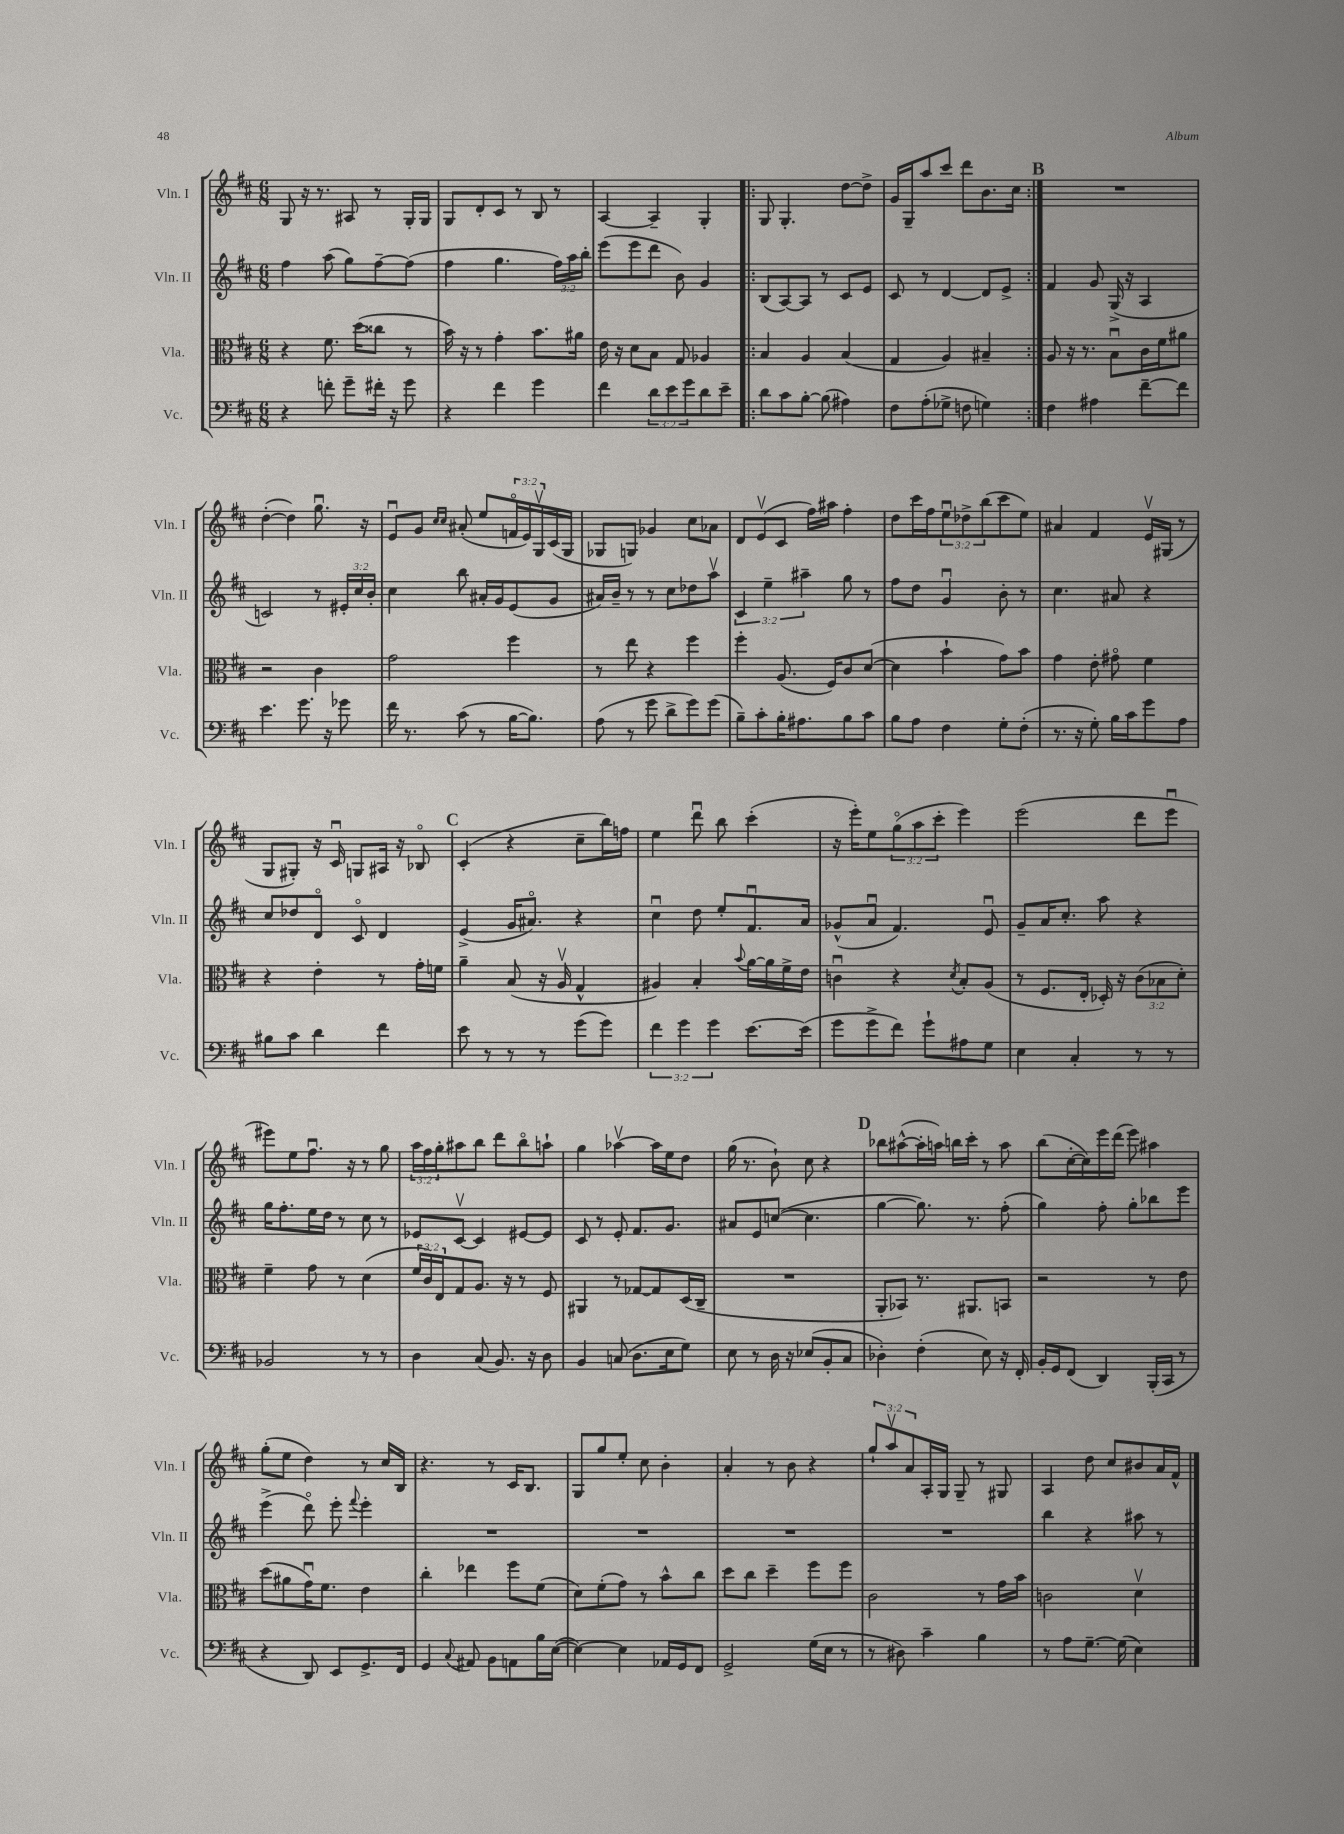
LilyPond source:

<<
\new StaffGroup <<
\new Staff = "s0" \with { instrumentName = "Vln. I" shortInstrumentName = "Vln. I" } {
    \clef treble \key d \major \numericTimeSignature \time 6/8 \override Staff.TupletNumber.text = #tuplet-number::calc-fraction-text
    g8 r16 r8. ais8 r8 g16-. g16 |
    g8 d'8-. cis'8 r8 b8 r8 |
    a4~ a4-- g4-. |
    \repeat volta 2 { g8 g4.-. d''8~ d''8-> |
    g'16 g16-- a''8 cis'''8 d'''8 b'8. cis''16 | }
    \mark \markup { \bold "B" } R2. |
    d''4~-.( d''4) g''8.\downbow r16 |
    e'8\downbow g'8 \grace { cis''16 cis''16 } ais'8-.( e''8 \tuplet 3/2 { f'16\flageolet e'16) g16\upbow } cis'16( g16 |
    ges8 g8) ges'4 cis''8 aes'8 |
    d'8 e'8\upbow( cis'8 fis''16) ais''16 fis''4-. |
    d''8 cis'''16 fis''16 \tuplet 3/2 { e''8\downbow des''8-> b''8( } cis'''8 e''8) |
    ais'4 fis'4 e'16\upbow gis16( r8 |
    g8 gis8-.) r16 cis'16\downbow g8 ais16 r16 bes8\flageolet |
    \mark \markup { \bold "C" } cis'4-.( r4 cis''8-- b''16) f''16 |
    e''4 d'''8\downbow b''8 cis'''4-.( |
    r16 e'''16-.) e''8 \tuplet 3/2 { g''8\flageolet( a''8 cis'''8-. } e'''4) |
    e'''2( d'''8 e'''8\downbow |
    eis'''8) e''8 fis''8.\downbow r16 r8 g''8 |
    \tuplet 3/2 { a''16 fis''16 g''16-. } ais''8 b''8 d'''8 b''8\flageolet a''8-! |
    g''4 aes''4~\upbow aes''16 e''16 d''8 |
    g''16( r8. b'8-!) cis''8 r4 |
    \mark \markup { \bold "D" } bes''8 ais''8~-^( ais''16-. a''16) b''16 cis'''16-. r8 a''8 |
    b''8( cis''16~-. cis''16) e'''16 d'''16( e'''8) ais''4 |
    g''8-.( e''8 d''4) r8 cis''16 b16 |
    r4. r8 cis'16 b8. |
    g8 g''8 e''8-. cis''8 b'4-. |
    a'4-. r8 b'8 r4 |
    \tuplet 3/2 { g''8-! a''8\upbow a'8 } a16-. g16 g8-- r8 gis8 |
    a4 d''8 cis''8 bis'8 a'16 fis'16-^ \bar "|." |
}
\new Staff = "s1" \with { instrumentName = "Vln. II" shortInstrumentName = "Vln. II" } {
    \clef treble \key d \major \numericTimeSignature \time 6/8 \override Staff.TupletNumber.text = #tuplet-number::calc-fraction-text
    fis''4 a''8( g''8) fis''8~-- fis''8( |
    fis''4 g''4. \tuplet 3/2 { fis''16) a''16 b''16-. } |
    e'''8( e'''8 d'''8 b'8) g'4 |
    \repeat volta 2 { b8( a8~) a8 r8 cis'8 e'8 |
    cis'8 r8 d'4~ d'8 e'8-> | }
    \mark \markup { \bold "B" } fis'4 g'8 g16->( r16 a4 |
    c'2) r8 \tuplet 3/2 { eis'16-. cis''16 b'16-. } |
    cis''4 b''8 ais'16-. g'16 e'8( g'8 |
    ais'16) b'16-- r8 r8 cis''8 des''8 a''8\upbow |
    \tuplet 3/2 { cis'4 e''4-- ais''4-- } g''8 r8 |
    fis''8 d''8 g'4\downbow b'8-. r8 |
    cis''4. ais'8 r4 |
    cis''8 des''8 d'8\flageolet cis'8\flageolet d'4 |
    \mark \markup { \bold "C" } e'4->( g'16 ais'8.\flageolet) r4 |
    cis''4\downbow d''8 e''8-. fis'8.\downbow a'16 |
    ges'8-^( a'8\downbow fis'4.) e'8\downbow |
    g'8-- a'16 cis''8.-. a''8 r4 |
    g''16 fis''8.-. e''16 d''16 r8 cis''8 r8 |
    ees'8 cis'8~\upbow cis'4 eis'8~ eis'8 |
    cis'8 r8 e'8-. fis'8. g'8. |
    ais'8 e'8 c''8~( c''4. |
    \mark \markup { \bold "D" } g''4~ g''8.) r8. fis''8-.( |
    g''4) fis''8-. g''8-. bes''8 e'''8 |
    e'''4->( d'''8\flageolet) e'''8-. \appoggiatura { fis'''8 } e'''4-. |
    R2. |
    R2. |
    R2. |
    R2. |
    b''4 r4 ais''8 r8 \bar "|." |
}
\new Staff = "s2" \with { instrumentName = "Vla." shortInstrumentName = "Vla." } {
    \clef alto \key d \major \numericTimeSignature \time 6/8 \override Staff.TupletNumber.text = #tuplet-number::calc-fraction-text
    r4 fis'8. d''16( cisis''8 r8 |
    b'16) r16 r8 g'4-. b'8. ais'16 |
    e'16 r16 d'8 b8 g8 aes4 |
    \repeat volta 2 { b4 a4 b4( |
    g4 a4) bis4-- | }
    \mark \markup { \bold "B" } a8 r16 r8. b8\downbow cis'16 fis'16 ais'8 |
    r2 cis'4 |
    g'2 fis''4 |
    r8 e''8 r4 fis''4 |
    fis''4-. a8.( fis16) cis'8 d'8~( |
    d'4 b'4-! g'8) b'8 |
    g'4 e'8-. gis'8\flageolet fis'4 |
    r4 e'4-. r8 g'16-. f'16 |
    \mark \markup { \bold "C" } a'4-- b8( r16 a16\upbow g4-^ |
    ais4) b4-. \appoggiatura { b'8 } a'16~ a'16 fis'16-> e'16 |
    c'4\downbow r4 \acciaccatura { d'8 } b8-. a8( |
    r8 fis8. e16-. des16-.) r16 \tuplet 3/2 { cis'8( bes8 d'8-.) } |
    fis'4-- g'8 r8 d'4( |
    \tuplet 3/2 { fis'16 cis'16) e16 } g8 a8. r16 r8 fis8 |
    ais,4 r8 ges8~ ges8 d16( cis16-- |
    R2. |
    \mark \markup { \bold "D" } a,8-. bes,8) r8. ais,8. b,8 |
    r2 r8 e'8 |
    d''8( ais'8 g'16\downbow) fis'8. e'4 |
    cis''4-. ees''4 fis''8 fis'8( |
    d'8) fis'8-.( g'8) r8 b'8-^ cis''8 |
    d''8 cis''8 d''4-- fis''8 fis''8 |
    cis'2 r8 g'16 b'16 |
    c'2 d'4\upbow \bar "|." |
}
\new Staff = "s3" \with { instrumentName = "Vc." shortInstrumentName = "Vc." } {
    \clef bass \key d \major \numericTimeSignature \time 6/8 \override Staff.TupletNumber.text = #tuplet-number::calc-fraction-text
    r4 f'8-. g'8-- fis'16-. r16 g'8 |
    r4 fis'4 g'4 |
    fis'4 \tuplet 3/2 { d'8 e'8 g'8 } d'8 e'8-- |
    \repeat volta 2 { d'8 cis'8 b8~-. b8( ais4) |
    fis8 a8-.( ges8-> f8 g4) | }
    \mark \markup { \bold "B" } fis4 ais4 fis'8~-- fis'8 |
    e'4. g'8. r16 ges'8 |
    fis'16 r8. cis'8( r8 b16~ b8.) |
    a8( r8 g'8 d'8-> g'8) g'8( |
    b8--) cis'8-. b16-. ais8. b8 cis'8 |
    b8 a8 fis4 g8-. fis8-.( |
    r8. r16 g8-.) b16 cis'16 g'8 a8 |
    bis8 cis'8 d'4 fis'4 |
    \mark \markup { \bold "C" } e'8 r8 r8 r8 g'8( g'8) |
    \tuplet 3/2 { fis'4 g'4 g'4 } e'8.~ e'16( |
    g'8 g'8-> fis'8) g'8-! ais8 g8 |
    e4 cis4-. r8 r8 |
    bes,2 r8 r8 |
    d4 cis8( b,8.) r16 d8 |
    b,4 c8( d8. e16 g8) |
    e8 r8 d16 r16 ees8( b,8-. cis8 |
    \mark \markup { \bold "D" } des4-.) fis4-.( e8) r16 fis,16-. |
    b,16-. g,16 fis,8( d,4) b,,16-.( cis,16 r8 |
    r4 d,8) e,8 g,8.-> fis,16 |
    g,4 \appoggiatura { cis8 } ais,8 b,8 a,8 b16 e16~( |
    e4~) e4 aes,16 g,16 fis,8 |
    g,2-> g16( e16 r8 |
    r8 dis8) cis'4-- b4 |
    r8 a8 g8.~-- g16( e4) \bar "|." |
}
>>
>>
\layout { \context { \Score \remove "Bar_number_engraver" } }
